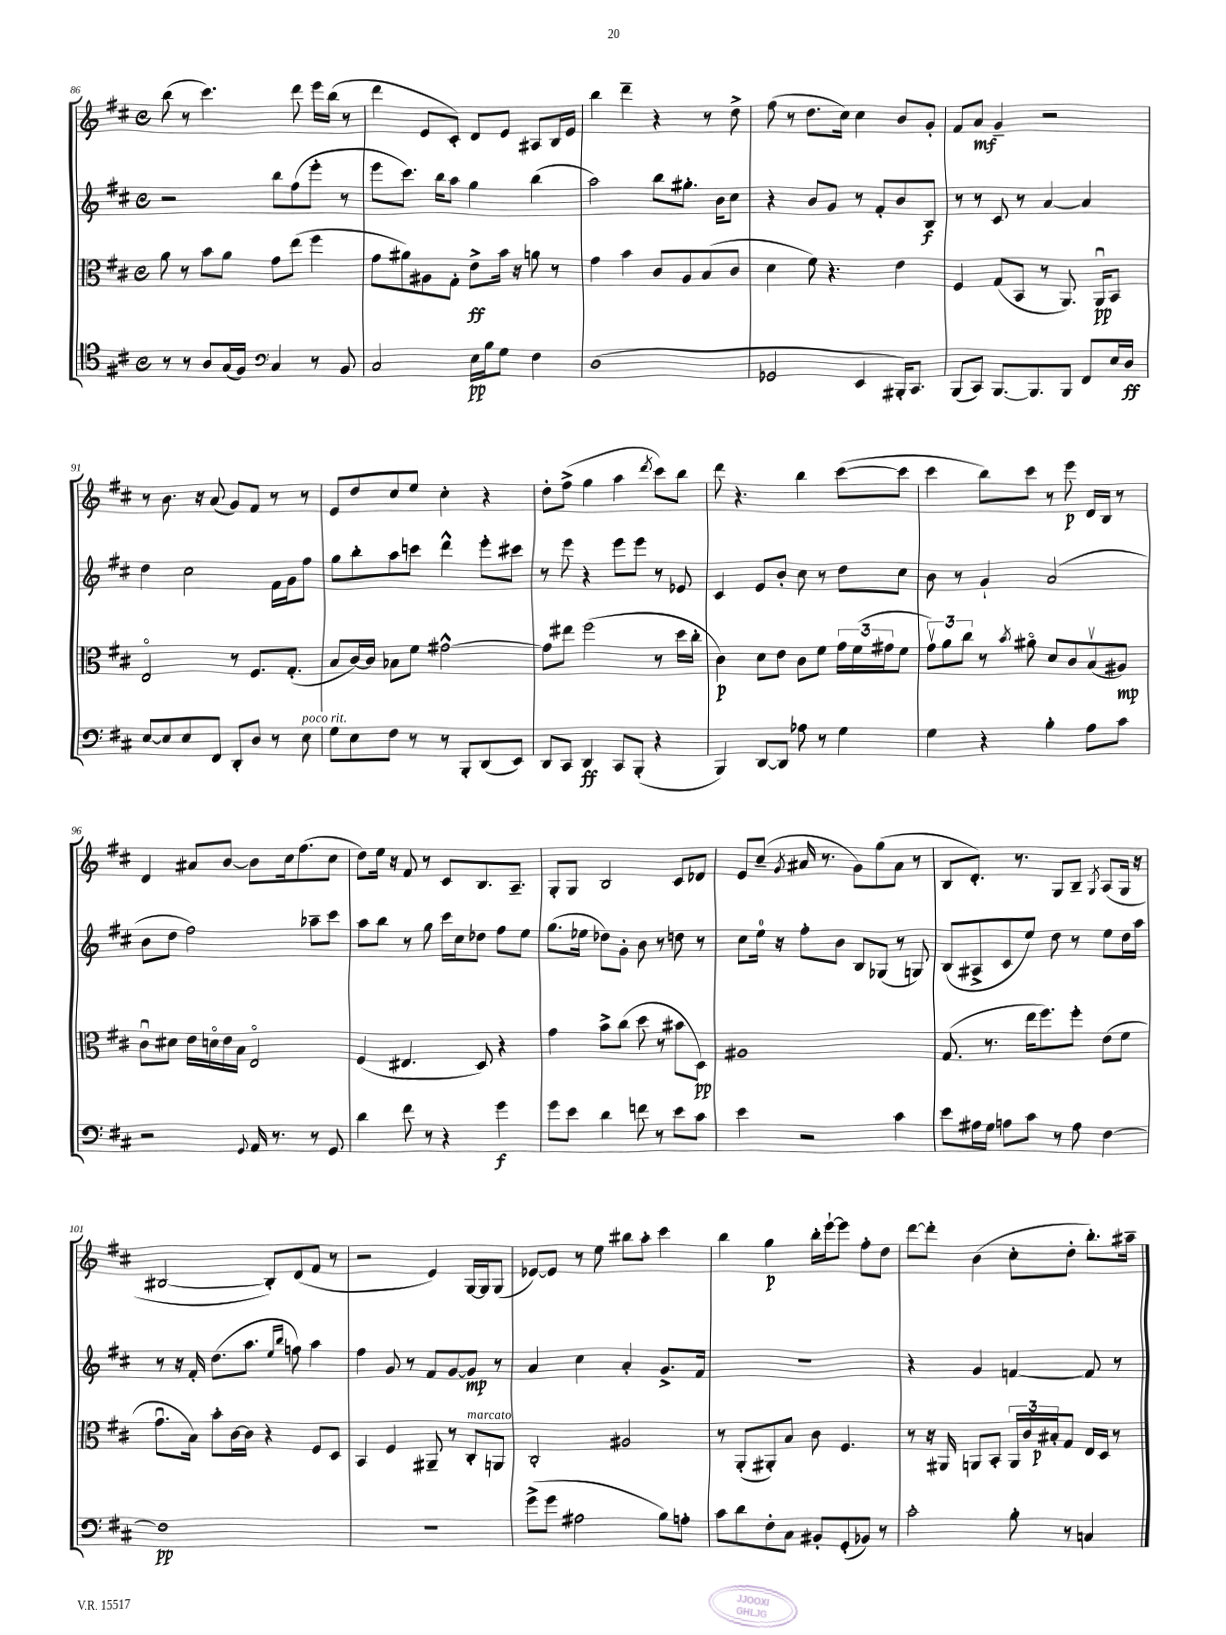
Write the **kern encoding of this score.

**kern	**dynam	**kern	**dynam	**kern	**dynam	**kern	**dynam
*part4	*part4	*part3	*part3	*part2	*part2	*part1	*part1
*staff4	*staff4	*staff3	*staff3	*staff2	*staff2	*staff1	*staff1
*clefC4	*	*clefC3	*	*clefG2	*	*clefG2	*
*k[f#c#]	*	*k[f#c#]	*	*k[f#c#]	*	*k[f#c#]	*
*M4/4	*	*M4/4	*	*M4/4	*	*M4/4	*
*met(c)	*	*met(c)	*	*met(c)	*	*met(c)	*
=86	=86	=86	=86	=86	=86	=86	=86
8r	.	8a\	.	2r	.	(8bb\	.
8r	.	8r	.	.	.	8r	.
8A/L	.	8b\L	.	.	.	4.ccc#\)	.
(16G/L	.	8a\J	.	.	.	.	.
16F#/JJ)	.	.	.	.	.	.	.
*clefF4	*	*	*	*	*	*	*
4C#/	.	8g\L	.	8bb\L	.	.	.
.	.	(8ee\J	.	(8ff#\	.	8ddd\	.
8r	.	4ff#\	.	8eee'\J	.	16eee\LL	.
.	.	.	.	.	.	(16bb\JJ	.
8BB/	.	.	.	8r	.	8r	.
=87	=87	=87	=87	=87	=87	=87	=87
2C#/	.	8g\L	.	8eee\L	.	4ddd\	.
.	.	8a#X\)	.	8.ccc#\J)	.	.	.
.	.	8A#X\	.	.	.	8e/L	.
.	.	.	.	16bb\KL	.	.	.
.	.	8G'\J	.	8aa\J	.	8c#'/J)	.
16E\LL	pp	8e^\L	ff	4gg\	.	8d/L	.
16B\J	.	.	.	.	.	.	.
8G\J	.	16b\Jk	.	.	.	8e/J	.
.	.	16r	.	.	.	.	.
4F#\	.	8an\	.	(4bb\	.	8A#X/L	.
.	.	8r	.	.	.	16B/L	.
.	.	.	.	.	.	16e/JJ	.
=88	=88	=88	=88	=88	=88	=88	=88
(1D	.	4g\	.	2aa\)	.	4bb\	.
.	.	4b\	.	.	.	4ddd~\	.
.	.	8c#/L	.	8bb\L	.	4r	.
.	.	8A/	.	8.gg#X'\J	.	.	.
.	.	(8B/	.	.	.	8r	.
.	.	.	.	16b\KL	.	.	.
.	.	8c#/J	.	8cc#\J	.	8dd^\	.
=89	=89	=89	=89	=89	=89	=89	=89
2GG-X/	.	4d\	.	4r	.	(8ff#\	.
.	.	.	.	.	.	8r	.
.	.	8f#\)	.	8b/L	.	8.dd\L	.
.	.	4.r	.	8g/J	.	.	.
.	.	.	.	.	.	16cc#\Jk)	.
4EE/	.	.	.	8r	.	4cc#\	.
.	.	.	.	8f#'/L	.	.	.
16BBB#X'/KL)	.	4e\	.	8b/	.	8b/L	.
8.CC#/J	.	.	.	.	.	.	.
.	.	.	.	8B/J	f	8g'/J	.
=90	=90	=90	=90	=90	=90	=90	=90
(8BBB/L	.	4F#/	.	8r	.	8f#/L	.
8CC#/J)	.	.	.	8r	.	8a/J	mf
[8.BBB/L	.	(8G/L	.	8c#/	.	4g~/	.
.	.	8BB/J	.	8r	.	.	.
8.BBB/]	.	.	.	.	.	.	.
.	.	8r	.	[4a/	.	2r	.
8BBB/J	.	8.AA/)	.	.	.	.	.
8FF#/L	.	.	.	4a/]	.	.	.
.	.	16AAu/KL	pp	.	.	.	.
16E/L	.	8BB/J	.	.	.	.	.
16D/JJ	ff	.	.	.	.	.	.
!!LO:LB:g=z
=91	=91	=91	=91	=91	=91	=91	=91
[8E/L	.	2E/	.	4dd\	.	8r	.
8E/]	.	.	.	.	.	8.b\	.
8E/	.	.	.	2cc#\	.	.	.
.	.	.	.	.	.	16r	.
8FF#/J	.	.	.	.	.	(8a/	.
8DD'/L	.	8r	.	.	.	8g/L)	.
8D/J	.	8.F#/L	.	.	.	8f#/J	.
8r	.	.	.	16f#\LL	.	8r	.
.	.	(8.G'/J	.	16g\J	.	.	.
!LO:TX:a:i:t=poco rit.	!	!	!	!	!	!	!
8E\	.	.	.	8ff#\J	.	8r	.
=92	=92	=92	=92	=92	=92	=92	=92
8G\L	.	8B/L	.	8gg\L	.	8e/L	.
8E\	.	[16c#/L)	.	8bb'\	.	8dd/	.
.	.	16c#/JJ]	.	.	.	.	.
8F#\J	.	8B-X\L	.	8aa\	.	8cc#/	.
8r	.	8f#\J	.	8cccn\J	.	8ee/J	.
8r	.	[2g#X^^\	.	4ddd^^\	.	4cc#'\	.
8BBB'/L	.	.	.	.	.	.	.
(8DD/	.	.	.	8eee'\L	.	4r	.
8EE/J)	.	.	.	8ccc#X\J	.	.	.
=93	=93	=93	=93	=93	=93	=93	=93
8DD/L	.	8g#\L]	.	8r	.	8dd'\L	.
8CC#/J	.	8ee#X\J	.	8eee\	.	(8ff#^\J	.
4DD/	ff	(2ff#\	.	4r	.	4gg\	.
8CC#/L	.	.	.	8eee\L	.	4aa\	.
(8BBB'/J	.	.	.	8eee\J	.	.	.
.	.	.	.	.	.	8qddd/	.
4r	.	8r	.	8r	.	8ccc#\L)	.
.	.	16dd\LL	.	8e-X/	.	8bb\J	.
.	.	16cc#'\JJ	.	.	.	.	.
=94	=94	=94	=94	=94	=94	=94	=94
4BBB/)	.	4c#\)	p	4c#/	.	8ddd\	.
.	.	.	.	.	.	4.r	.
[8DD/L	.	8d\L	.	8e/L	.	.	.
8DD/J]	.	8e\J	.	8b'/J	.	.	.
8A-X\	.	8c#\L	.	8cc#\	.	4bb\	.
8r	.	8f#\J	.	8r	.	.	.
4G\	.	24g\LL	.	8dd\L	.	([8ccc#\L	.
.	.	(24f#\	.	.	.	.	.
.	.	24g#X\J	.	.	.	.	.
.	.	8f#\J	.	8cc#\J	.	8ccc#\J]	.
=95	=95	=95	=95	=95	=95	=95	=95
4G\	.	12gv\L)	.	8b\	.	4ccc#\	.
.	.	12a\	.	.	.	.	.
.	.	.	.	8r	.	.	.
.	.	12cc#\J	.	.	.	.	.
4r	.	8r	.	4g`/	.	8bb\L)	.
.	.	8qb/	.	.	.	.	.
.	.	8a#X\	.	.	.	8ccc#\J	.
4B'\	.	8d/L	.	(2a/	.	8r	.
.	.	8c#/	.	.	.	8eee\	p
8A\L	.	(8Bv/	.	.	.	16d/LL	.
.	.	.	.	.	.	16B/JJ	.
8c#\J	.	8A#X/J)	mp	.	.	8r	.
!!LO:LB:g=z
=96	=96	=96	=96	=96	=96	=96	=96
2r	.	8c#u\L	.	8b\L	.	4d/	.
.	.	8d#X\J	.	8dd\J	.	.	.
.	.	16e\LL	.	2ff#\)	.	8a#X/L	.
.	.	16dn\	.	.	.	.	.
.	.	16e\	.	.	.	[8b/J	.
.	.	16B\JJ	.	.	.	.	.
8qqGG/	.	.	.	.	.	.	.
16AA/	.	2E/	.	.	.	8b\L]	.
8.r	.	.	.	.	.	.	.
.	.	.	.	.	.	16cc#\k	.
.	.	.	.	.	.	(8.ff#\	.
8r	.	.	.	8aa-X~\L	.	.	.
8GG/	.	.	.	8ccc#\J	.	8cc#\J	.
=97	=97	=97	=97	=97	=97	=97	=97
4d\	.	(4F#/	.	8aa\L	.	8dd\L)	.
.	.	.	.	8bb\J	.	16ee\Jk	.
.	.	.	.	.	.	16r	.
8f#\	.	4.E#X/	.	8r	.	8f#/	.
8r	.	.	.	8gg\	.	8r	.
4r	.	.	.	16ccc#\LL	.	8c#/L	.
.	.	.	.	16cc#\J	.	.	.
.	.	8D/)	.	8dd-X\J	.	8.B/	.
4g\	f	4r	.	8ff#\L	.	.	.
.	.	.	.	.	.	8.A~/J	.
.	.	.	.	8ee\J	.	.	.
=98	=98	=98	=98	=98	=98	=98	=98
8g\L	.	4g\	.	(8.gg\L	.	8G'/L	.
8e\J	.	.	.	.	.	8G/J	.
.	.	.	.	16ee-X\Jk	.	.	.
4d\	.	8b^\L	.	8dd-X\L)	.	2B/	.
.	.	(8cc#\J	.	8g'\J	.	.	.
8fn\	.	8dd\	.	8b\	.	.	.
8r	.	8r	.	8r	.	.	.
8e\L	.	8b#X\L	.	8ddn\	.	8c#/L	.
8c#\J	.	8D\J)	pp	8r	.	8d-X/J	.
=99	=99	=99	=99	=99	=99	=99	=99
4e\	.	1A#X	.	8cc#\L	.	8e/L	.
.	.	.	.	16ee\Jk	.	(8cc#~/J	.
.	.	.	.	16r	.	.	.
.	.	.	.	.	.	8qg/	.
2r	.	.	.	8ff#'\L	.	16a#X/	.
.	.	.	.	.	.	8.r	.
.	.	.	.	8b\J	.	.	.
.	.	.	.	8B/L	.	8g\L)	.
.	.	.	.	(8G-X/J	.	(8gg\	.
4c#\	.	.	.	8r	.	8a#\J	.
.	.	.	.	8Gn/)	.	8r	.
=100	=100	=100	=100	=100	=100	=100	=100
8e\L	.	(8.G/	.	(8B/L	.	8B/L	.
16A#X\L	.	.	.	8A#X^/	.	8.d'/J)	.
16G\JJ	.	8.r	.	.	.	.	.
8An\L	.	.	.	8c#/	.	.	.
.	.	.	.	.	.	8.r	.
8c#\J	.	16ee\KL	.	8ee/J)	.	.	.
.	.	8.ff#\)	.	.	.	.	.
8r	.	.	.	8dd\	.	8G/L	.
8A\	.	8ff#'\J	.	8r	.	8B~/J	.
.	.	.	.	.	.	8qG/	.
[4F#\	.	(8e\L	.	8ee\L	.	(8A/L	.
.	.	8f#\J	.	16dd\L	.	16G/Jk	.
.	.	.	.	16aa\JJ	.	16r	.
!!LO:LB:g=z
=101	=101	=101	=101	=101	=101	=101	=101
1F#]	pp	8.gu\L	.	8r	.	[2B#X/	.
.	.	.	.	16r	.	.	.
.	.	16B\Jk)	.	16f#'/	.	.	.
.	.	8b'\L	.	(8.dd\L	.	.	.
.	.	[16c#\L	.	.	.	.	.
.	.	16c#\JJ]	.	8.aa\J	.	.	.
.	.	4r	.	.	.	8B#'/L])	.
.	.	.	.	16qqee/LL	.	.	.
.	.	.	.	16qqbb/JJ	.	.	.
.	.	.	.	8ffn\)	.	(8d/	.
.	.	8F#/L	.	4aa\	.	8f#/J	.
.	.	8D/J	.	.	.	8r	.
=102	=102	=102	=102	=102	=102	=102	=102
1r	.	4BB/	.	4ff#\	.	2r	.
.	.	4F#/	.	8g/	.	.	.
.	.	.	.	8r	.	.	.
.	.	8AA#X~/	.	8f#/L	.	4e/)	.
.	.	8r	.	[8g/	.	.	.
!	!	!LO:TX:a:i:t=marcato	!	!	!	!	!
.	.	8C#'/L	.	8g/J]	mp	[16G/LL	.
.	.	.	.	.	.	16G/J]	.
.	.	8AAn/J	.	8r	.	(8G/J	.
=103	=103	=103	=103	=103	=103	=103	=103
(8g^\L	.	2C#'/	.	4a/	.	[8e-X/L)	.
8g\J	.	.	.	.	.	8e-/J]	.
2A#X\	.	.	.	4cc#\	.	8r	.
.	.	.	.	.	.	8ee\	.
.	.	2A#X/	.	4a'/	.	8bb#X\L	.
.	.	.	.	.	.	8aa'\J	.
8B\L)	.	.	.	8.g^/L	.	4ccc#\	.
8An'\J	.	.	.	.	.	.	.
.	.	.	.	16f#/Jk	.	.	.
=104	=104	=104	=104	=104	=104	=104	=104
8c#\L	.	8r	.	1r	.	4bb\	.
8d\	.	(8AA'/L	.	.	.	.	.
8F#'\	.	8AA#X'/)	.	.	.	4gg\	p
8C#\J	.	8B/J	.	.	.	.	.
8BB#X'/L	.	8c#\	.	.	.	16bb'\LL	.
.	.	.	.	.	.	[16eee`\J	.
(8GG'/	.	4.F#/	.	.	.	8eee\J]	.
8BB-X/J)	.	.	.	.	.	8ff#'\L	.
8r	.	.	.	.	.	8dd\J	.
=105	=105	=105	=105	=105	=105	=105	=105
2c#'\	.	8r	.	4r	.	[8ddd\L	.
.	.	16r	.	.	.	8ddd'\J]	.
.	.	16AA#X/	.	.	.	.	.
.	.	8AAn/L	.	4g/	.	(4b\	.
.	.	8BB'/J	.	.	.	.	.
8B'\	.	24AA/LL	.	[4fn/	.	8cc#'\L	.
.	.	24c#/	.	.	.	.	.
.	.	24B#X'/J	p	.	.	.	.
8r	.	8G/J	.	.	.	8dd'\J	.
4Cn/	.	16E/LL	.	8f/]	.	8.bb'\L)	.
.	.	16D/JJ	.	.	.	.	.
.	.	8r	.	8r	.	.	.
.	.	.	.	.	.	16aa#X~\Jk	.
==	==	==	==	==	==	==	==
*-	*-	*-	*-	*-	*-	*-	*-
